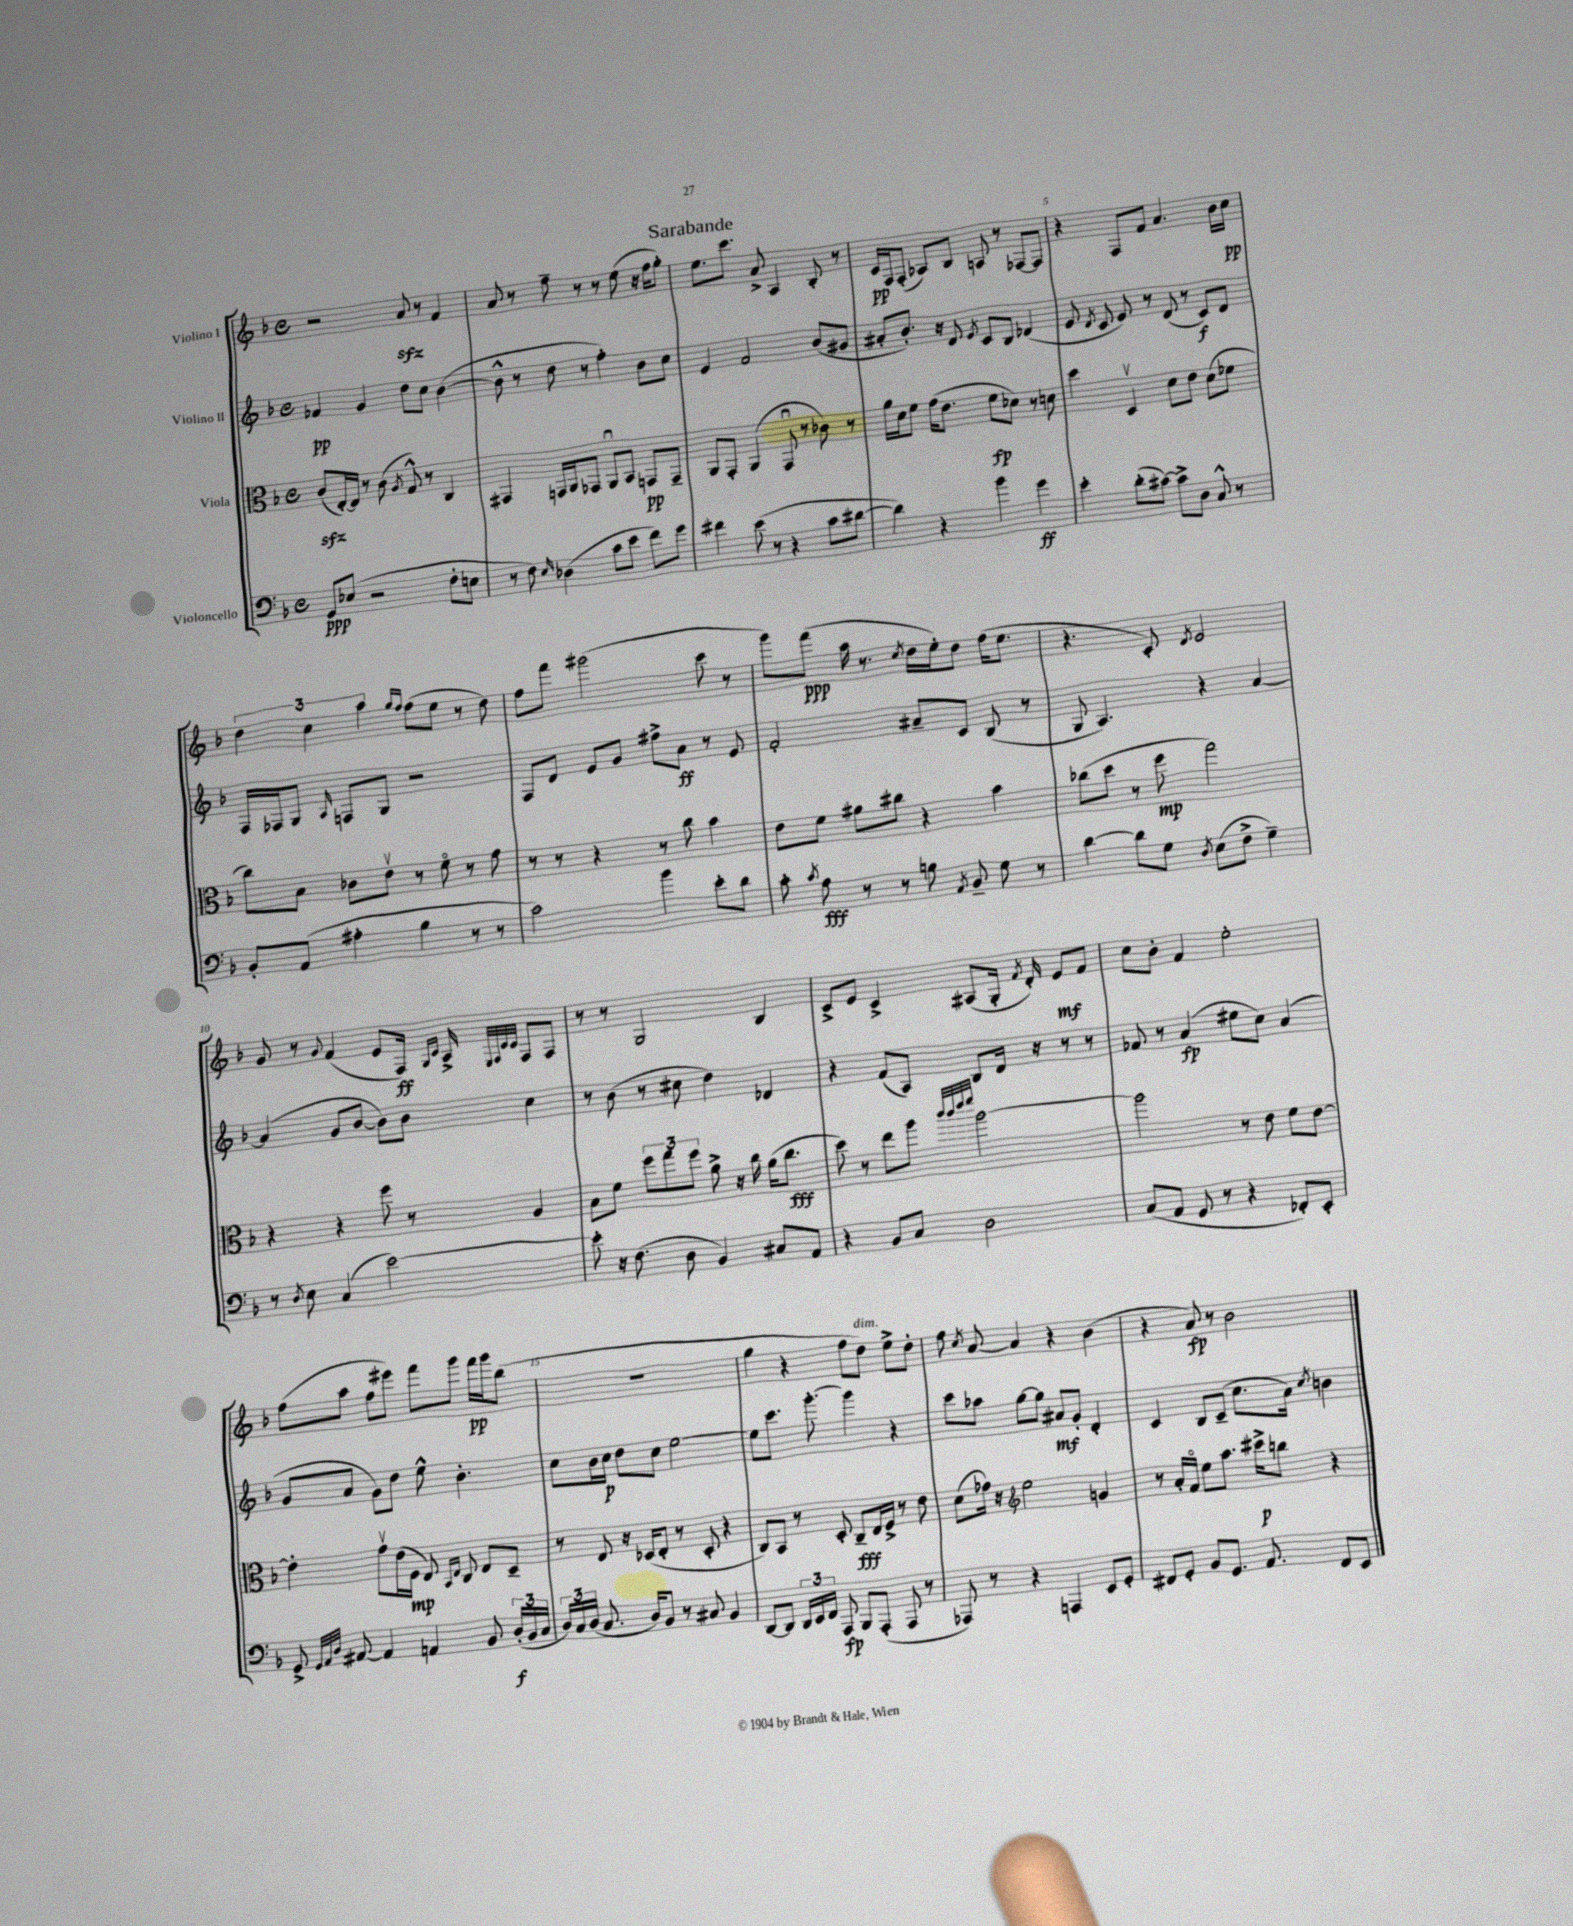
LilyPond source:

\header { title = "Sarabande" }
<<
\new StaffGroup <<
\new Staff = "s0" \with { instrumentName = "Violino I" } {
    \clef treble \key f \major \defaultTimeSignature \time 4/4
    \autoBeamOff r2 a'8\sfz r8 f'4 |
    a'8 r8 f''8-- r8 r8 e''8( r16 f''16[ g''8]-.) |
    e''8.[ c'''8.] a'8-> a4 bes8-. r8 |
    c'16[\pp f16 f8]-.( aes8[) bes8] a8 r8 fes8[~ fes8] |
    r4 f8[ f'8] a'4. bes'16[ c''16]\pp |
    \tuplet 3/2 { d''4 c''4 a''4 } \grace { g''16[ f''16] } f''8[( e''8] r8 d''8) |
    f''8[ f'''8] gis'''2( c'''8 r8 |
    g'''8[) f'''8]\ppp( a''16 r8. \acciaccatura { c''8 } d''16[ e''16-.) d''8] f''16[( e''8.] |
    r4. c'8-.) \acciaccatura { d'8 } e'2 |
    g'8 r8 \appoggiatura { g'8 } f'4( e'8[ f16]\ff) \grace { g16[ c'16] } a16-> \grace { e32[ f32 c'32 c'32] } f8[ f8] |
    r8 r8 g2 bes4 |
    c'8[-> e'8] c'4-> ais8[( g16]-. \acciaccatura { f'8 } d'16-.) e'8[\mf f'8] |
    c''8[ bes'8]-. f'4 e''2-. |
    f''8[( a''8] f''8[ eis'''8]) f'''8[ g'''8] f'''16[\pp g'''16 bes''8]( |
    R1 |
    g''4 r4 f''8[ d''8]^\markup { \italic "dim." }) e''8[-> d''8]-. |
    f''8 \acciaccatura { c''8 } a'8~ a'4 r4 bes'4( |
    r4 a'8\fp) r8 bes'2 \bar "|." |
}
\new Staff = "s1" \with { instrumentName = "Violino II" } {
    \clef treble \key f \major \defaultTimeSignature \time 4/4
    \autoBeamOff fes'4\pp g'4 d''8[ c''8] bes'4~( |
    bes'8-^ r8 d''8 r8 f''4-.) bes'8[ c''8] |
    e'4 f'2 bes'8[( gis'8] |
    ais'8[-. bes'8.]-.) r16 d'8 \acciaccatura { e'8 } c'8[ bes8] des'4( |
    e'8 \acciaccatura { d'8 } c'8 e'8) r8 d'8( r8 c'8[\f) d'8] |
    f16[ fes16 g8] \grace { a16 } f8[ g8] r2 |
    f8[ d'8] e'8[ g'8] fis''8[-> a'8]\ff r8 e'8 |
    f'2-. ais'8[-- c'8] bes8( r8 |
    g8 a4.) r4 a'4~ |
    a'4( g'8[ bes'8]~ bes'8[) bes'8] c''4 |
    r8 bes'8( r8 cis''8 d''4) des'4 |
    r4 f'8[( a8]) bes8[ d'16] r16 r8 r8 |
    fes'8 r8 a'4\fp( eis''8[ c''8]) a'4( |
    g'8[ a'8] g'8[) d''8] e''8-^ bes'4.-. |
    c''8[ bes'16 c''16]\p d''8[ c''8] e''2~ |
    e''8[ c'''8.] g'''8.~-. g'''4 r4 |
    c'''8[ aes''8] g''8[~ g''8] ais'8[\mf g'8]-. d'4-. |
    c'4 bes8[ c'8]--( c''8.[ a'16]) \acciaccatura { c''8 } b'4 \bar "|." |
}
\new Staff = "s2" \with { instrumentName = "Viola" } {
    \clef alto \key f \major \defaultTimeSignature \time 4/4
    \autoBeamOff c'8[\sfz( e16~-.) e16] r8 c'8( \acciaccatura { a8 } g8-^) r8 c4 |
    gis,4 g,16[ a,16 ges,8] a,8[\downbow bes,8] g,8[\pp g,8]-- |
    a,8[ g,8]-. a,4( g,8\downbow r8 ces'8) r8 |
    a'16[ d'16 f'8] g'16[( e'8.] f'8[\fp des'8]) r8 d'8 |
    d''4 d4\upbow d'8[ e'8] d'8[( fes'8] |
    c''8[) bes8] ces'8[ e'8]\upbow r8 f'8\flageolet r8 g'8 |
    r8 r8 r4 r8 c''8 bes'4 |
    e'8[ f'8] ais'8[ cis''8] r4 bes'4 |
    ces''8[( d''8] r8 f''8\mp g''2) |
    r4 r4 f''8 r8 a4 |
    bes8[ f'8] \tuplet 3/2 { f''8[ g''8 f''8] } a'8-> r16 c''16 a'16[( c''8.]\fff |
    d''8) r8 e''8[ a''8] \grace { c'''32[ c'''32 e'''32 f'''32] } a''2~ |
    a''2 r8 e'8 f'8[ e'8]~ |
    e'4-. g'8[\upbow e'16( f16]\mp e8) \grace { bes,16[ e16] } c8 e8[ d8]-- |
    r8 e8 r16 des16[( e8]-. r8 des8-. r4 |
    c8[) bes,8] r8 d8-. c8[--\fff e16 f16]-> r8 e'8 |
    d'8[( ges'16]) r16 \clef treble e''2 g'4 |
    r8 a'16[-. f'16]\flageolet e''8[ a''8.] cis'''16[->\p b''8] r4 \bar "|." |
}
\new Staff = "s3" \with { instrumentName = "Violoncello" } {
    \clef bass \key f \major \defaultTimeSignature \time 4/4
    \autoBeamOff g,8[\ppp ees8]( r2 f8[-. e8] |
    r8 f8) \grace { e16 } des4( c'8[ e'8] f'8[) g'8] |
    fis'4 e'8( r8 r4 c'8[ dis'8]~ |
    dis'4) r4 bes'4 g'4\ff |
    e'4-. d'8[-.( cis'8]~) cis'8[-> d8] c8-^ r8 |
    bes,8[-. a,8]( ais4-. bes4 r8 r8 |
    c'2) bes'4 e'8[-. d'8] |
    c'8-. \acciaccatura { c'8 } a8\fff r8 r8 b8 \acciaccatura { a,8 } bes,8-- g8 r8 |
    d'4~ d'8[ g8] \acciaccatura { d8 } e8[( f8]-> g4--) |
    r8 \acciaccatura { d8 } e8 c4( e'2~) |
    e'8-. r16 f8.( d8 bes,4) cis8[ a,8] |
    r4 bes,8[ c8] d2 |
    c8[( a,8] g,8 r8 r4 fes,8[-.) e,8]-. |
    g,8-> \grace { g,32[ a,32 d32] } ais,8~ ais,4 a,4 bes,8 \tuplet 3/2 { d16[-.\f( bes,16 c16] } |
    \tuplet 3/2 { d16[) c16 d16]( } c8. d16[) bes,8] r8 cis8 bes,4 |
    d,8[~ d,8] \tuplet 3/2 { d,16[ e,16 f,16] } a,,8\fp bes,,8[ a,,8]-.( a,,8 r8 |
    aes,,8) r8 r4 a,,4 e,8[ g,8]-. |
    fis,8[ g,8]-. bes,8[ g,8.] a,8. fis,8[ e,8] \bar "|." |
}
>>
>>
\layout { \context { \Score \override BarNumber.break-visibility = ##(#f #t #t) barNumberVisibility = #(every-nth-bar-number-visible 5) } }
